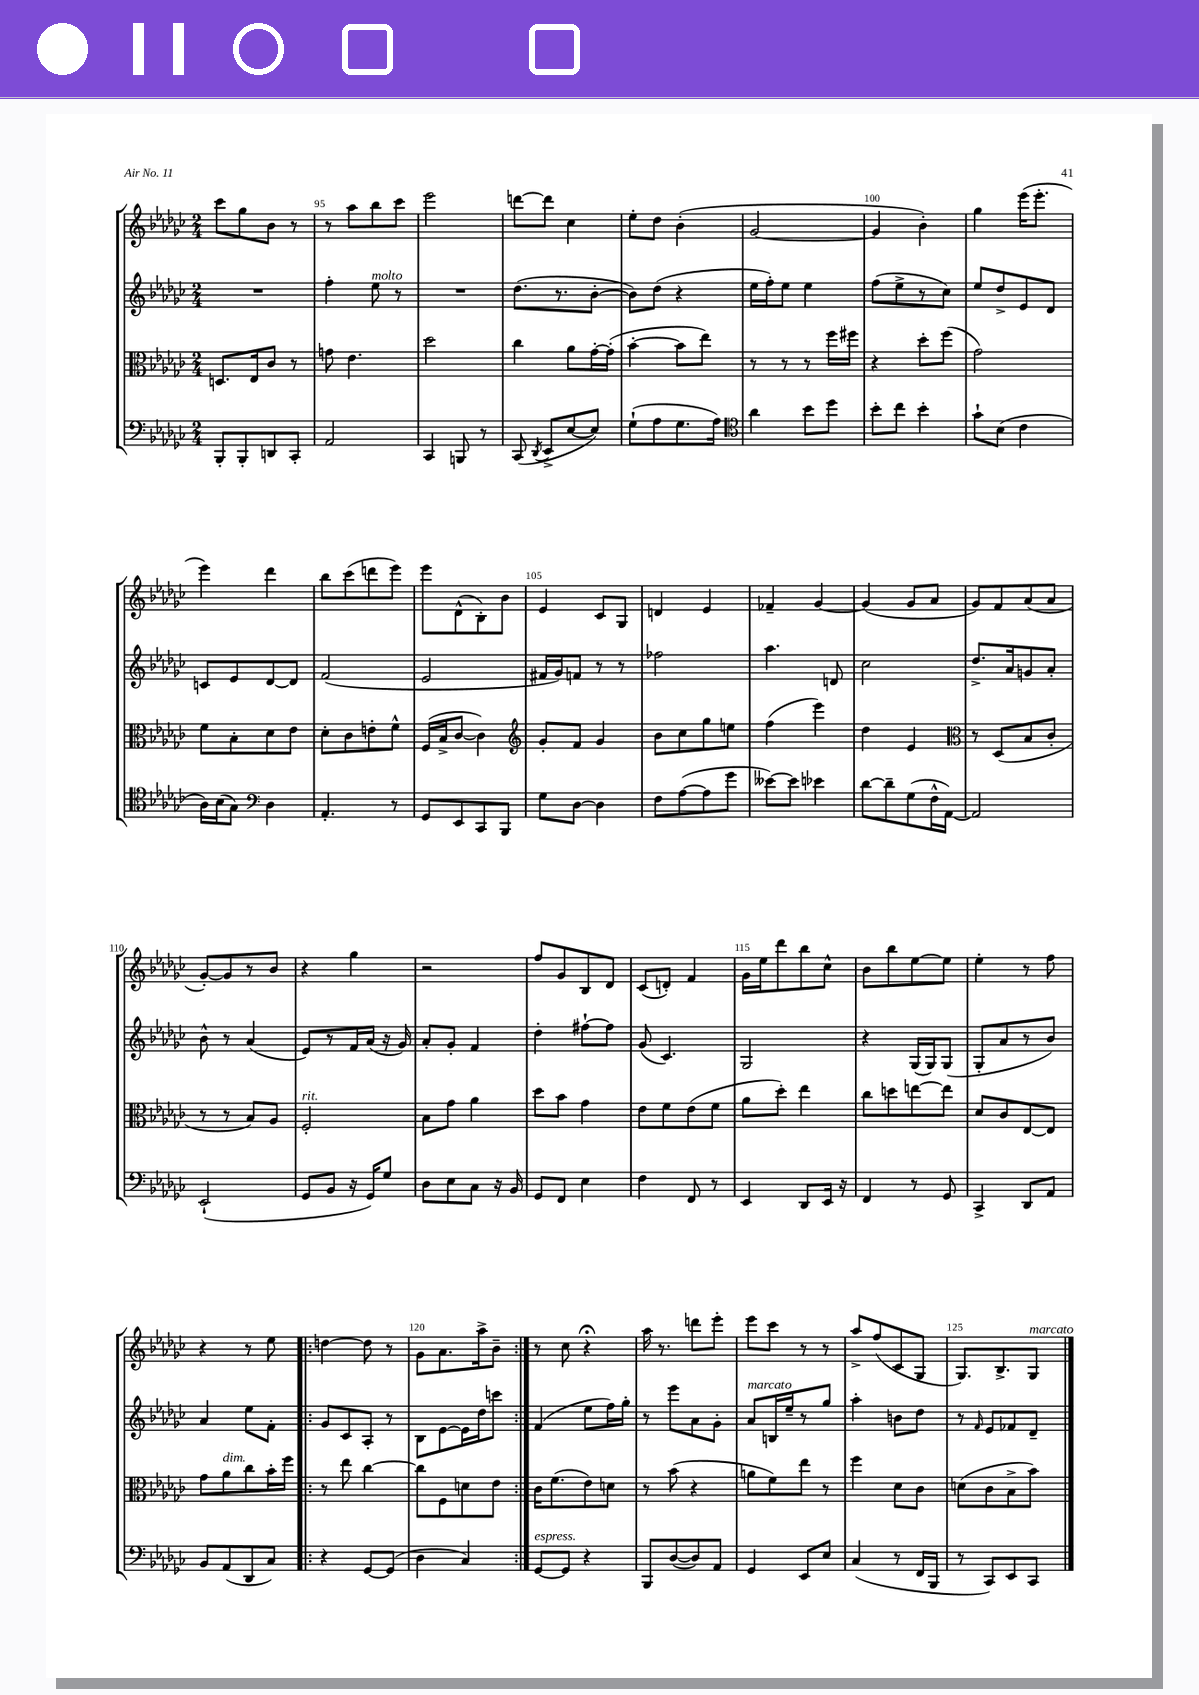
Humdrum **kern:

**kern	**kern	**kern	**kern
*part4	*part3	*part2	*part1
*staff4	*staff3	*staff2	*staff1
*clefF4	*clefC3	*clefG2	*clefG2
*k[b-e-a-d-g-c-]	*k[b-e-a-d-g-c-]	*k[b-e-a-d-g-c-]	*k[b-e-a-d-g-c-]
*M2/4	*M2/4	*M2/4	*M2/4
=94	=94	=94	=94
8BBB-'/L	8.Dn/L	2r	8ccc-\L
8BBB-'/	.	.	8gg-\
.	16E-/k	.	.
8DDn/	8c-/J	.	8b-\J
8CC-'/J	8r	.	8r
=95	=95	=95	=95
2AA-/	8gn\	4ff'\	8r
.	4.e-\	.	8aa-\L
!	!	!LO:TX:a:i:t=molto	!
.	.	8ee-\	8bb-\
.	.	8r	8ccc-\J
=96	=96	=96	=96
4CC-/	2dd-\	2r	2eee-\
8BBBn/	.	.	.
8r	.	.	.
=97	=97	=97	=97
(8CC-/	4cc-\	(8.dd-\L	[8dddn\L
8qDD-/	.	.	.
8EE-^/L	.	.	8ddd\J]
.	.	8.r	.
[8E-/	8a-\L	.	4cc-\
8E-/J])	[16g-'\L	[8b-'\J	.
.	(16g-'\JJ]	.	.
=98	=98	=98	=98
(8G-`\L	[4b-'\	8b-\L])	8ee-'\L
8A-\	.	(8dd-\J	8dd-\J
8.G-\	8b-\L]	4r	(4b-'\
.	8ee-\J)	.	.
16A-\Jk)	.	.	.
=99	=99	=99	=99
*clefC4	*	*	*
4a-\	8r	16ee-\LL	[2g-/
.	.	16ff'\J)	.
.	8r	8ee-\J	.
8b-\L	8r	4ee-\	.
8dd-\J	16ff\LL	.	.
.	16ff#X\JJ	.	.
=100	=100	=100	=100
8b-'\L	4r	(8ff\L	4g-/]
8cc-\J	.	8ee-^\	.
4b-'\	8dd-'\L	8r	4b-'\)
.	(8ff\J	8cc-\J)	.
=101	=101	=101	=101
8g-`\L	2g-\)	8ee-/L	4gg-\
(8B-\J	.	8dd-^/	.
4c-\	.	8e-/	(16eee-\KL
.	.	.	8.eee-'\J
.	.	8d-/J	.
!!LO:LB:g=z
=102	=102	=102	=102
16A-\LL)	8f\L	8cn/L	4eee-\)
(16B-\J	.	.	.
8G-\J)	8B-'\	8e-/	.
*clefF4	*	*	*
4D-\	8d-\	[8d-/	4ddd-\
.	8e-\J	8d-/J]	.
=103	=103	=103	=103
4.AA-'/	8d-'\L	(2f/	8bb-\L
.	8c-\	.	(8ccc-\
.	8en'\	.	8dddn\
8r	8f^^\J	.	8eee-\J)
=104	=104	=104	=104
8GG-/L	(16F/LL	2e-/	8eee-\L
.	16B-^/J	.	.
8EE-/	[8c-/J	.	(8d-^^\
8CC-/	4c-\])	.	8B-'\)
8BBB-/J	.	.	8b-\J
=105	=105	=105	=105
*	*clefG2	*	*
8G-\L	8g-'/L	16f#X/LL	4e-/
.	.	16g-/J)	.
[8D-\J	8f/J	8fn/J	.
4D-\]	4g-/	8r	8c-/L
.	.	8r	8G-/J
=106	=106	=106	=106
8F\L	8b-\L	2ff-X\	4dn/
([8A-\	8cc-\	.	.
8A-\]	8gg-\	.	4e-/
8g-\J	8een\J	.	.
=107	=107	=107	=107
[8e--X\L)	(4ff\	4.aa-\	4f-X~/
8e--\J]	.	.	.
4e-X\	4eee-\)	.	[4g-/
.	.	8dn/	.
=108	=108	=108	=108
[8d-\L	4dd-\	2cc-\	(4g-/]
8d-~\]	.	.	.
(8G-\	4e-/	.	8g-/L
16F^^\L	.	.	8a-/J
[16AA-\JJ)	.	.	.
=109	=109	=109	=109
*	*clefC3	*	*
2AA-/]	8r	8.dd-^/L	8g-/L)
.	(8D-/L	.	8f/
.	.	16a-/k	.
.	8B-/	8gn/	(8a-/
.	8c-'/J	8a-'/J	8a-/J
!!LO:LB:g=z
=110	=110	=110	=110
(2EE-`/	8r	8b-^^\	[8g-'/L)
.	8r	8r	8g-/]
.	8B-/L)	(4a-/	8r
.	8A-/J	.	8b-/J
=111	=111	=111	=111
!	!LO:TX:a:i:t=rit.	!	!
8GG-/L	2F'/	8e-/L)	4r
8BB-/J	.	8r	.
16r	.	16f/L	4gg-\
16GG-/KL)	.	(16a-/JJ	.
8G-/J	.	16r	.
.	.	16g-/)	.
=112	=112	=112	=112
8D-\L	8B-\L	8a-'/L	2r
8E-\	8g-\J	8g-'/J	.
8C-\J	4a-\	4f/	.
16r	.	.	.
16BB-/	.	.	.
=113	=113	=113	=113
8GG-/L	8dd-\L	4dd-'\	8ff/L
8FF/J	8b-\J	.	8g-/
4E-\	4g-\	[8ff#X`\L	8B-/
.	.	8ff#\J]	8d-/J
=114	=114	=114	=114
4F\	8e-\L	(8g-/	(8c-/L
.	8f\	4.c-/)	8dn'/J)
8FF/	(8e-\	.	4f/
8r	8f\J	.	.
=115	=115	=115	=115
4EE-/	8a-\L	2G-/	16g-\LL
.	.	.	16ee-\J
.	8dd-'\J)	.	8ddd-\
8DD-/L	4ee-\	.	8bb-\
16EE-/Jk	.	.	8cc-^^\J
16r	.	.	.
=116	=116	=116	=116
4FF/	8cc-\L	4r	8b-\L
.	8ddn\	.	8bb-\
8r	[8een\	(16G-/LL	[8ee-\
.	.	16G-/J)	.
8GG-/	8ee\J]	(8G-/J	8ee-\J]
=117	=117	=117	=117
4CC-^/	8d-/L	8G-'/L	4ee-'\
.	8c-/	8a-/	.
8DD-/L	[8E-/	8r	8r
8AA-/J	8E-/J]	8b-/J)	8ff\
!!LO:LB:g=z
=118	=118	=118	=118
8BB-/L	8g-\L	4a-/	4r
!	!LO:TX:a:i:t=dim.	!	!
(8AA-/	8a-\	.	.
8DD-/	8cc-\	8ee-\L	8r
8C-/J)	16b-'\L	8f'\J	8ee-\
.	16ff\JJ	.	.
=119!|:	=119!|:	=119!|:	=119!|:
4r	8r	8g-/L	[4ddn\
.	8ee-\	8c-/	.
[8GG-/L	[4cc-\	8A-'/J	8dd\]
(8GG-/J]	.	8r	8r
=120	=120	=120	=120
4D-\	8cc-\L]	8B-\L	8g-\L
.	8F\	[8e-\	8.a-\
4C-/)	8dn\	16e-\L]	.
.	.	16dd-\J	16aa-^\k
.	8e-\J	8cccn\J	8b-~\J
=121:|!	=121:|!	=121:|!	=121:|!
!LO:TX:a:i:t=espress.	!	!	!
[8GG-/L	16c-\KL	(4f/	8r
.	(8.f\	.	.
8GG-/J]	.	.	8cc-\
4r	8e-\)	8ee-\L	4r;<
.	8dn\J	16ff\L)	.
.	.	16gg-'\JJ	.
=122	=122	=122	=122
8BBB-/L	8r	8r	16aa-\
.	.	.	8.r
([8D-/	(8b-\	8eee-\L	.
8D-/])	4r	8a-\	8dddn\L
8AA-/J	.	8g-'\J	8eee-'\J
=123	=123	=123	=123
!	!	!LO:TX:a:i:t=marcato	!
4GG-/	8an\L	8a-/L	8eee-\L
.	8f\)	16Bn/L	8ccc-\J
.	.	16ee-~/J	.
8EE-/L	8ee-\J	8r	8r
8E-/J	8r	8gg-/J	8r
=124	=124	=124	=124
(4C-/	4ff\	4aa-'\	8aa-^/L
.	.	.	(8ff/
8r	8d-\L	8bn\L	8c-/
16FF/LL	8c-\J	8dd-\J	8G-/J
16BBB-/JJ	.	.	.
=125	=125	=125	=125
8r	(8dn\L	8r	8.G-/L)
.	.	16qqf/	.
8CC-/L)	8c-\	8e-/L	.
.	.	.	8.B-^/
8EE-/	8B-^\	8f-X/	.
!	!	!	!LO:TX:a:i:t=marcato
8CC-/J	8b-\J)	8d-~/J	8G-/J
==	==	==	==
*-	*-	*-	*-
